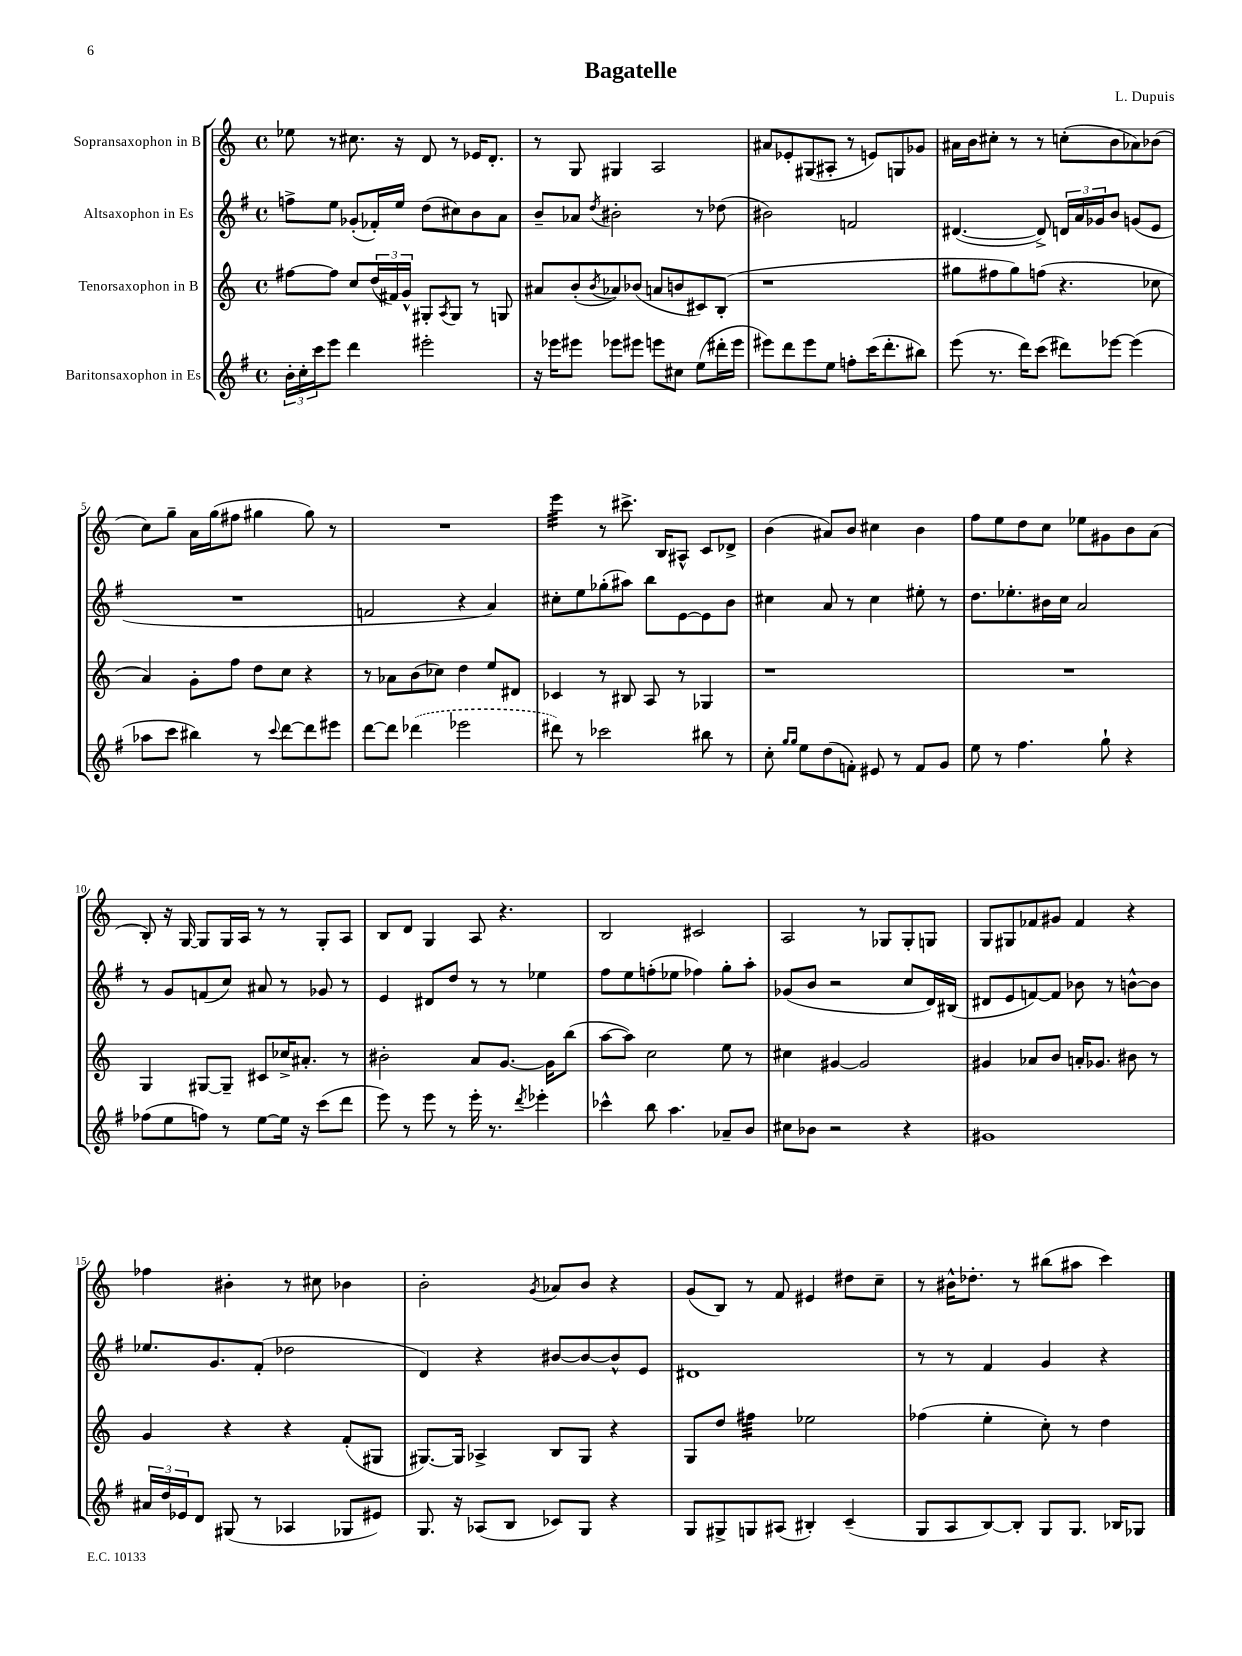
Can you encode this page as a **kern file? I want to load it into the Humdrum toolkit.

**kern	**kern	**kern	**kern
*staff4	*staff3	*staff2	*staff1
*clefG2	*clefG2	*clefG2	*clefG2
*k[f#]	*k[]	*k[f#]	*k[]
*M4/4	*M4/4	*M4/4	*M4/4
*met(c)	*met(c)	*met(c)	*met(c)
24b'	[8ff#	8ff^	8ee-
24cc'	.	.	.
24ccc	.	.	.
8eee	8ff#]	8ee	8r
4ddd	8cc	(8g-'	8.cc#
.	(24dd	16f-')	.
.	24f#)	.	.
.	.	16ee	16r
.	24g^^	.	.
2eee#'	8G#'	(8dd	8d
.	8qA	.	.
.	8G#	8cc#)	8r
.	8r	8b	16e-
.	.	.	8.d'
.	8G	8a	.
=	=	=	=
16r	8a#	8b~	8r
16eee-	.	.	.
8eee#	(8b'	8a-	8G
.	8qb	8qdd	.
8eee-	8a-)	2b#'	4G#
8eee#	(8b-	.	.
8eee	8a	.	2A
8cc#	8b	.	.
(8ee	8c#)	8r	.
16ddd#'	(8B'	(8dd-	.
16eee	.	.	.
=	=	=	=
8eee#)	1r	2b#)	8a#
8ddd	.	.	8e-'
8eee#	.	.	(8G#
8ee	.	.	8A#'
8ff'	.	2f	8r
(16ccc	.	.	8e)
8.ddd'	.	.	.
.	.	.	8G
8bb#)	.	.	8g-
=	=	=	=
(8eee	8gg#	([4.d#	16a#
.	.	.	16b
8.r	8ff#	.	8cc#'
.	8gg#)	.	8r
16ddd)	.	.	.
(8ccc	(8ff	8d#^])	8r
8ddd#)	4.r	24d	(8cc'
.	.	24a	.
.	.	24g-	.
[8eee-	.	8b	8b
(4eee-]	.	(8g	8a-)
.	8cc-	8e	(8b-
=	=	=	=
8aa-	4a)	1r	8cc)
8ccc	.	.	8gg~
4bb#)	8g'	.	16a
.	.	.	(16gg
.	8ff	.	8ff#
8r	8dd	.	4gg#
8qqccc	.	.	.
[8ddd	8cc	.	.
8ddd]	4r	.	8gg#)
8eee#	.	.	8r
=	=	=	=
[8ddd	8r	2f	1r
8ddd]	8a-	.	.
(4ddd-	(8b	.	.
.	8cc-)	.	.
2eee-	4dd	4r	.
.	8ee	4a)	.
.	8d#	.	.
=	=	=	=
8ddd#)	4c-	8cc#'	4eee
8r	.	8ee	.
2ccc-	8r	(8gg-'	8r
.	8B#	8aa#)	8.ccc#^
.	8A	8bb	.
.	.	.	16B
.	8r	[8e	8A#^^
8bb#	4G-	8e]	8c
8r	.	8b	8d-^
=	=	=	=
8cc'	1r	4cc#	(4b
16qqgg	.	.	.
16qqgg	.	.	.
8ee	.	.	.
(8dd	.	8a	8a#)
8f')	.	8r	8b
8e#	.	4cc#	4cc#
8r	.	.	.
8f	.	8ee#'	4b
8g	.	8r	.
=	=	=	=
8ee	1r	8.dd	8ff
8r	.	.	8ee
.	.	8.ee-'	.
4.ff#	.	.	8dd
.	.	16b#	8cc
.	.	16cc	.
.	.	2a	8ee-
8gg`	.	.	8g#
4r	.	.	8b
.	.	.	(8a
=	=	=	=
(8ff-	4G	8r	8B')
8ee	.	8g	16r
.	.	.	[16G
8ff)	[8G#	(8f	8G]
8r	8G#~]	8cc)	16G
.	.	.	16A
[8ee	8c#	8a#	8r
16ee]	16cc-^	8r	8r
16r	8.a#'	.	.
(8ccc	.	8g-	8G'
8ddd	8r	8r	8A
=	=	=	=
8eee)	2b#'	4e	8B
8r	.	.	8d
8eee	.	8d#	4G
8r	.	8dd	.
16eee'	8a	8r	8A
8.r	.	.	.
.	[8.g	8r	4.r
8qddd	.	.	.
4eee-'	.	4ee-	.
.	16g]	.	.
.	(8bb	.	.
=	=	=	=
4ccc-^^	[8aa	8ff#	2B
.	8aa])	8ee	.
8bb	2cc	(8ff'	.
4.aa	.	8ee-	.
.	.	4ff-)	2c#
8a-~	8ee	8gg'	.
8b	8r	8aa'	.
=	=	=	=
8cc#	4cc#	(8g-	2A
8b-	.	8b	.
2r	[4g#	2r	.
.	2g#]	.	8r
.	.	.	8G-
4r	.	8cc	8G-'
.	.	16d)	8G
.	.	(16B#	.
=	=	=	=
1g#	4g#	8d#	8G
.	.	8e	8G#
.	8a-	[8f)	8f-
.	8b	8f]	8g#
.	16a'	8b-	4f-
.	8.g-	.	.
.	.	8r	.
.	8b#	[8b^^	4r
.	8r	8b]	.
=	=	=	=
24a#	4g	8.ee-	4ff-
24dd	.	.	.
24e-	.	.	.
8d	.	.	.
.	.	8.g	.
(8G#	4r	.	4b#'
8r	.	(8f#'	.
4A-	4r	2dd-	8r
.	.	.	8cc#
8G-	(8f'	.	4b-
8e#)	8G#	.	.
=	=	=	=
8.G	[8.G#)	4d)	2b'
16r	16G#]	.	.
(8A-	4A-^	4r	.
8B	.	.	.
.	.	.	8qg
8c-)	8B	[8b#	8a-
8G	8G#	8b#_	8b
4r	4r	8b#^^]	4r
.	.	8e	.
=	=	=	=
8G	8G	1d#	(8g
8G#^	8dd	.	8B)
8G	4ff#	.	8r
(8A#	.	.	8f
4B#')	2ee-	.	4e#
(4c~	.	.	8dd#
.	.	.	8cc~
=	=	=	=
8G	(4ff-	8r	8r
8A	.	8r	16b#^^
.	.	.	8.dd-'
[8B)	4ee'	4f#	.
8B']	.	.	8r
8G	8cc')	4g	(8bb#
8.G	8r	.	8aa#
.	4dd	4r	4ccc)
16B-	.	.	.
8G-	.	.	.
==	==	==	==
*-	*-	*-	*-
